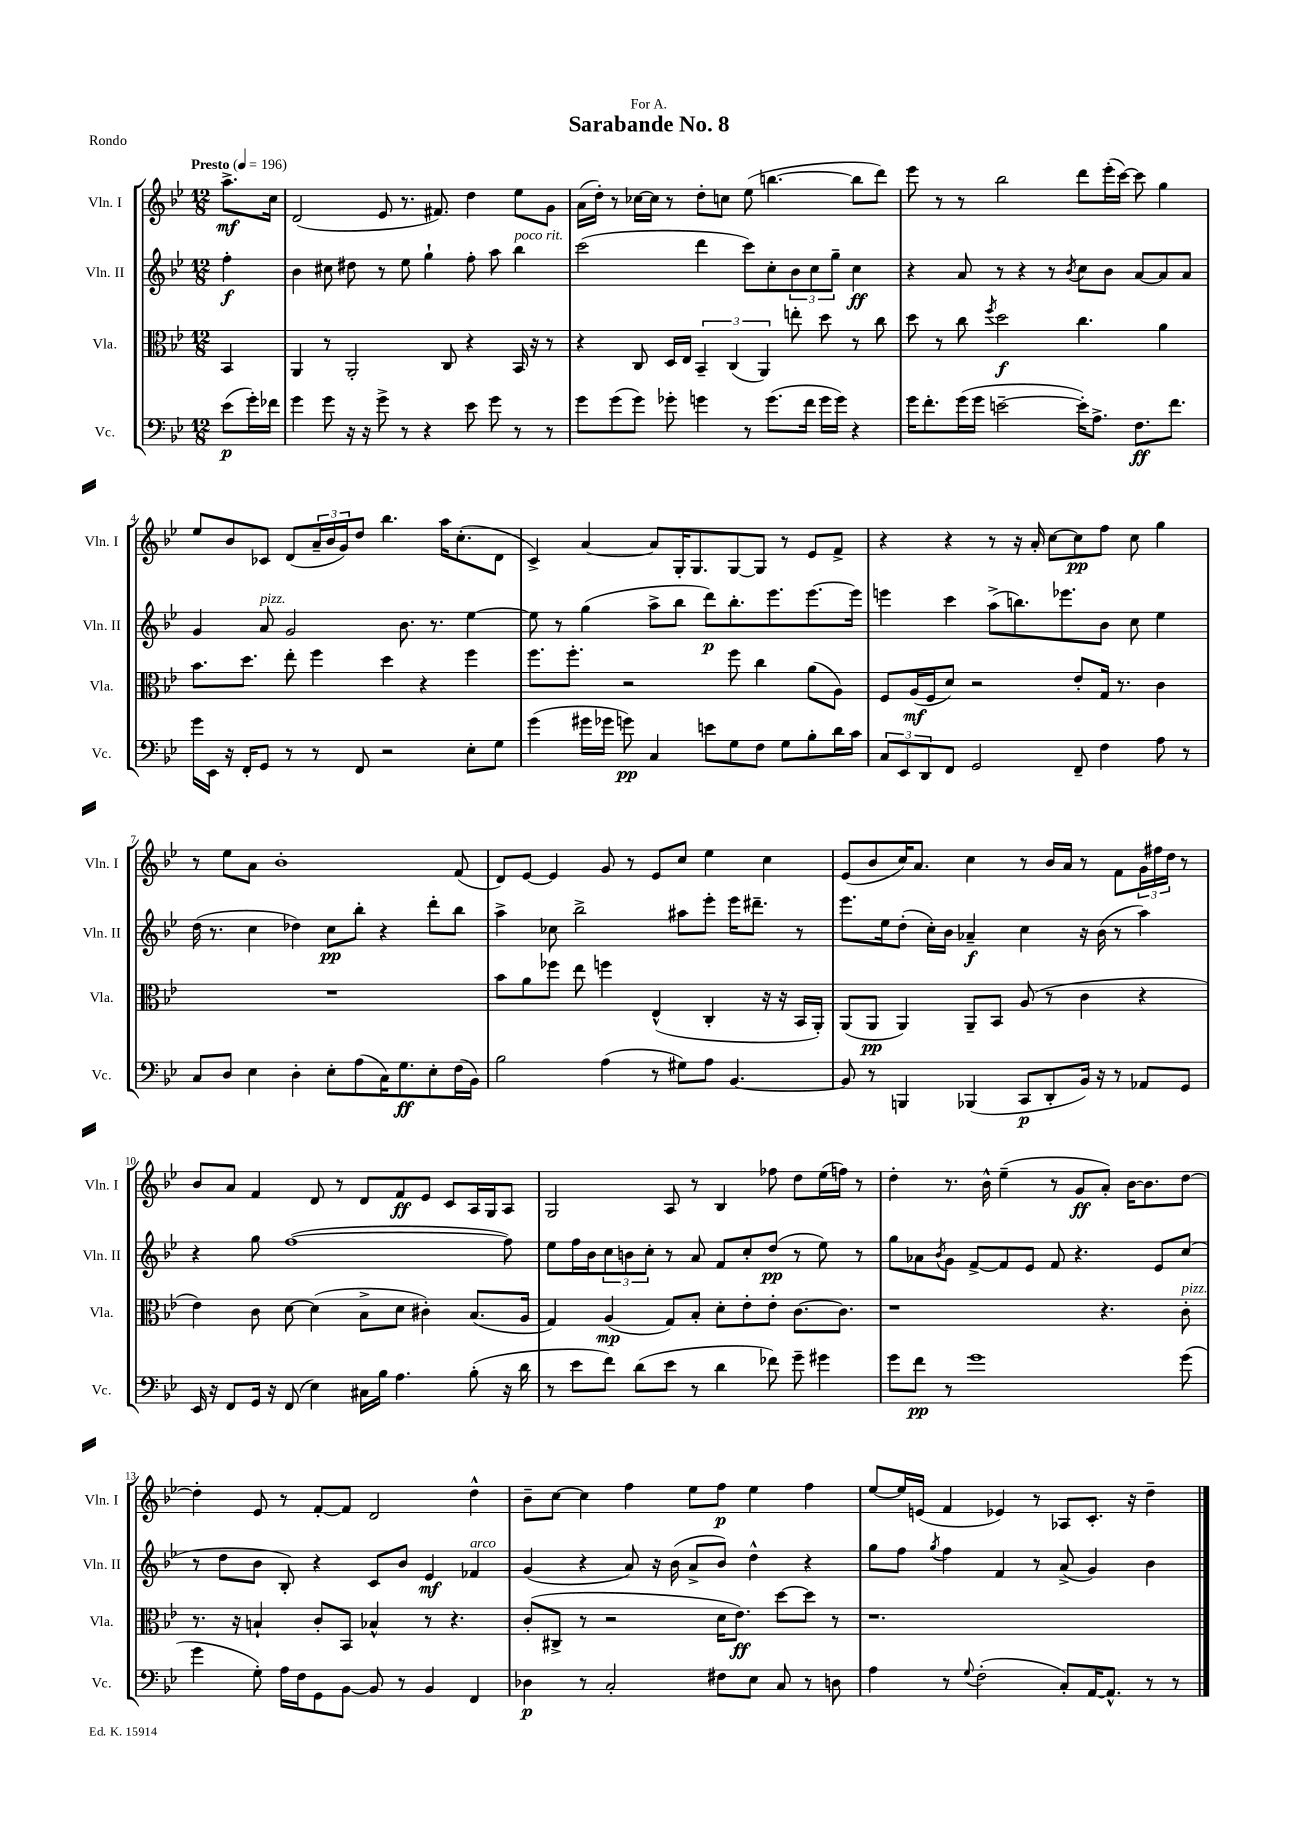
\header { title = "Sarabande No. 8" dedication = "For A." piece = "Rondo" }
<<
\new StaffGroup <<
\new Staff = "s0" \with { instrumentName = "Vln. I" shortInstrumentName = "Vln. I" } {
    \clef treble \key bes \major \numericTimeSignature \time 12/8 \partial 4 \tempo "Presto" 4 = 196
    a''8.->\mf c''16 |
    d'2( ees'8 r8. fis'8.) d''4 ees''8 g'8 |
    a'16( d''16-.) r8 ces''16~ ces''16 r8 d''8-. c''8 ees''8( b''4.~ b''8 d'''8) |
    ees'''8 r8 r8 bes''2 d'''8 ees'''16-.( c'''16~) c'''8 g''4 |
    ees''8 bes'8 ces'8 d'8( \tuplet 3/2 { a'16-- bes'16 g'16) } d''8 bes''4. a''16 c''8.-.( d'8 |
    c'4->) a'4~ a'8 g16-. g8. g8~ g8 r8 ees'8 f'8-> |
    r4 r4 r8 r16 a'16-. c''8~ c''8\pp f''8 c''8 g''4 |
    r8 ees''8 a'8 bes'1-. f'8( |
    d'8) ees'8~ ees'4 g'8 r8 ees'8 c''8 ees''4 c''4 |
    ees'8( bes'8 c''16) a'8. c''4 r8 bes'16 a'16 r8 f'8 \tuplet 3/2 { g'16 fis''16 d''16 } r8 |
    bes'8 a'8 f'4 d'8 r8 d'8 f'8\ff ees'8 c'8 a16 g16 a8 |
    g2 a8 r8 bes4 fes''8 d''8 ees''16( f''16) r8 |
    d''4-. r8. bes'16-^ ees''4--( r8 g'8\ff a'8-.) bes'16~ bes'8. d''8~ |
    d''4-. ees'8 r8 f'8~-. f'8 d'2 d''4-^ |
    bes'8-- c''8~ c''4 f''4 ees''8 f''8\p ees''4 f''4 |
    ees''8~ ees''16 e'16( f'4 ees'4) r8 aes8 c'8.-. r16 d''4-- \bar "|." |
}
\new Staff = "s1" \with { instrumentName = "Vln. II" shortInstrumentName = "Vln. II" } {
    \clef treble \key bes \major \numericTimeSignature \time 12/8 \partial 4
    f''4-.\f |
    bes'4 cis''8 dis''8 r8 ees''8 g''4-! f''8-. a''8 bes''4^\markup { \italic "poco rit." } |
    c'''2( d'''4 c'''8) c''8-. \tuplet 3/2 { bes'8 c''8 g''8-- } c''4\ff |
    r4 a'8 r8 r4 r8 \acciaccatura { bes'8 } c''8 bes'8 a'8~ a'8 a'8 |
    g'4 a'8^\markup { \italic "pizz." } g'2 bes'8. r8. ees''4~ |
    ees''8 r8 g''4( a''8-> bes''8 d'''8\p) bes''8.-. ees'''8. ees'''8.~ ees'''16 |
    e'''4 c'''4 a''8->( b''8.) ees'''8. bes'8 c''8 ees''4 |
    d''16( r8. c''4 des''4) c''8\pp bes''8-. r4 d'''8-. bes''8 |
    a''4-> ces''8 bes''2-> ais''8 ees'''8-. ees'''16 dis'''8.-- r8 |
    ees'''8. ees''16 d''8-.( c''16-.) bes'16 aes'4--\f c''4 r16 bes'16( r8 a''4) |
    r4 g''8 f''1~( f''8) |
    ees''8 f''16 bes'16 \tuplet 3/2 { c''8 b'8 c''8-. } r8 a'8 f'8 c''8-. d''8\pp( r8 ees''8) r8 |
    g''8 aes'8 \acciaccatura { bes'8 } g'8 f'8~-> f'8 ees'8 f'8 r4. ees'8 c''8( |
    r8 d''8 bes'8 bes8-.) r4 c'8 bes'8 ees'4\mf fes'4^\markup { \italic "arco" } |
    g'4( r4 a'8) r16 bes'16( a'8-> bes'8) d''4-^ r4 |
    g''8 f''8 \acciaccatura { g''8 } f''4 f'4 r8 a'8->( g'4) bes'4 \bar "|." |
}
\new Staff = "s2" \with { instrumentName = "Vla." shortInstrumentName = "Vla." } {
    \clef alto \key bes \major \numericTimeSignature \time 12/8 \partial 4
    bes,4 |
    a,4 r8 a,2-. c8 r4 bes,16 r16 r8 |
    r4 c8 d16 ees16 \tuplet 3/2 { bes,4-- c4( a,4) } e''8-. d''8 r8 c''8 |
    d''8 r8 c''8 \acciaccatura { f''8 } d''2\f c''4. a'4 |
    bes'8. d''8. ees''8-. f''4 d''4 r4 f''4 |
    f''8. f''8.-. r2 f''8 c''4 a'8( a8) |
    f8 a16\mf( f16 d'8) r2 ees'8-. g16 r8. c'4 |
    R1. |
    bes'8 a'8 fes''8 ees''8 f''4 ees4-^( c4-. r16 r16 bes,16 a,16-.) |
    a,8( a,8\pp a,4) a,8-- bes,8 a8( r8 c'4 r4 |
    ees'4) c'8 d'8~ d'4( bes8-> d'8 cis'4-.) bes8.( a16 |
    g4) a4\mp( g8) bes8-. d'8-. ees'8-. ees'8-. c'8.~ c'8. |
    r1 r4. c'8-.^\markup { \italic "pizz." } |
    r8. r16 b4-! c'8-. bes,8 bes4-^ r8 r4. |
    c'8-.( cis8-> r8 r2 d'16 ees'8.\ff) d''8~ d''8 r8 |
    r1. \bar "|." |
}
\new Staff = "s3" \with { instrumentName = "Vc." shortInstrumentName = "Vc." } {
    \clef bass \key bes \major \numericTimeSignature \time 12/8 \partial 4
    ees'8\p( g'16-.) fes'16 |
    g'4 g'8 r16 r16 g'8-> r8 r4 ees'8 g'8 r8 r8 |
    g'8 g'8( g'8) ges'8-. g'4 r8 g'8.( f'16 g'16 g'16) r4 |
    g'16 f'8.-. g'16( g'16 e'2~-- e'16-.) a8.-> f8.\ff f'8. |
    g'16 ees,16 r16 f,16-. g,8 r8 r8 f,8 r2 ees8-. g8 |
    g'4( gis'16 ges'16 g'8\pp) c4 e'8 g8 f8 g8 bes8-. d'16 c'16 |
    \tuplet 3/2 { c8 ees,8 d,8 } f,8 g,2 f,8-- f4 a8 r8 |
    c8 d8 ees4 d4-. ees8-. a8( c16) g8.\ff ees8-. f16( bes,16) |
    bes2 a4( r8 gis8) a8 bes,4.~ |
    bes,8 r8 b,,4 bes,,4( c,8\p d,8-. bes,16) r16 r8 aes,8 g,8 |
    ees,16 r16 f,8 g,16 r16 f,8( ees4) cis16 bes16 a4. bes8-.( r16 d'16 |
    r8 ees'8 f'8) d'8( ees'8 r8 d'4 fes'8) g'8-- gis'4 |
    g'8 f'8\pp r8 g'1 g'8( |
    g'4 g8-.) a16 f16 g,8 bes,8~ bes,8 r8 bes,4 f,4 |
    des4\p r8 c2-. fis8 ees8 c8 r8 d8 |
    a4 r8 \appoggiatura { g8 } f2-.( c8-.) a,16~ a,8.-^ r8 r8 \bar "|." |
}
>>
>>
